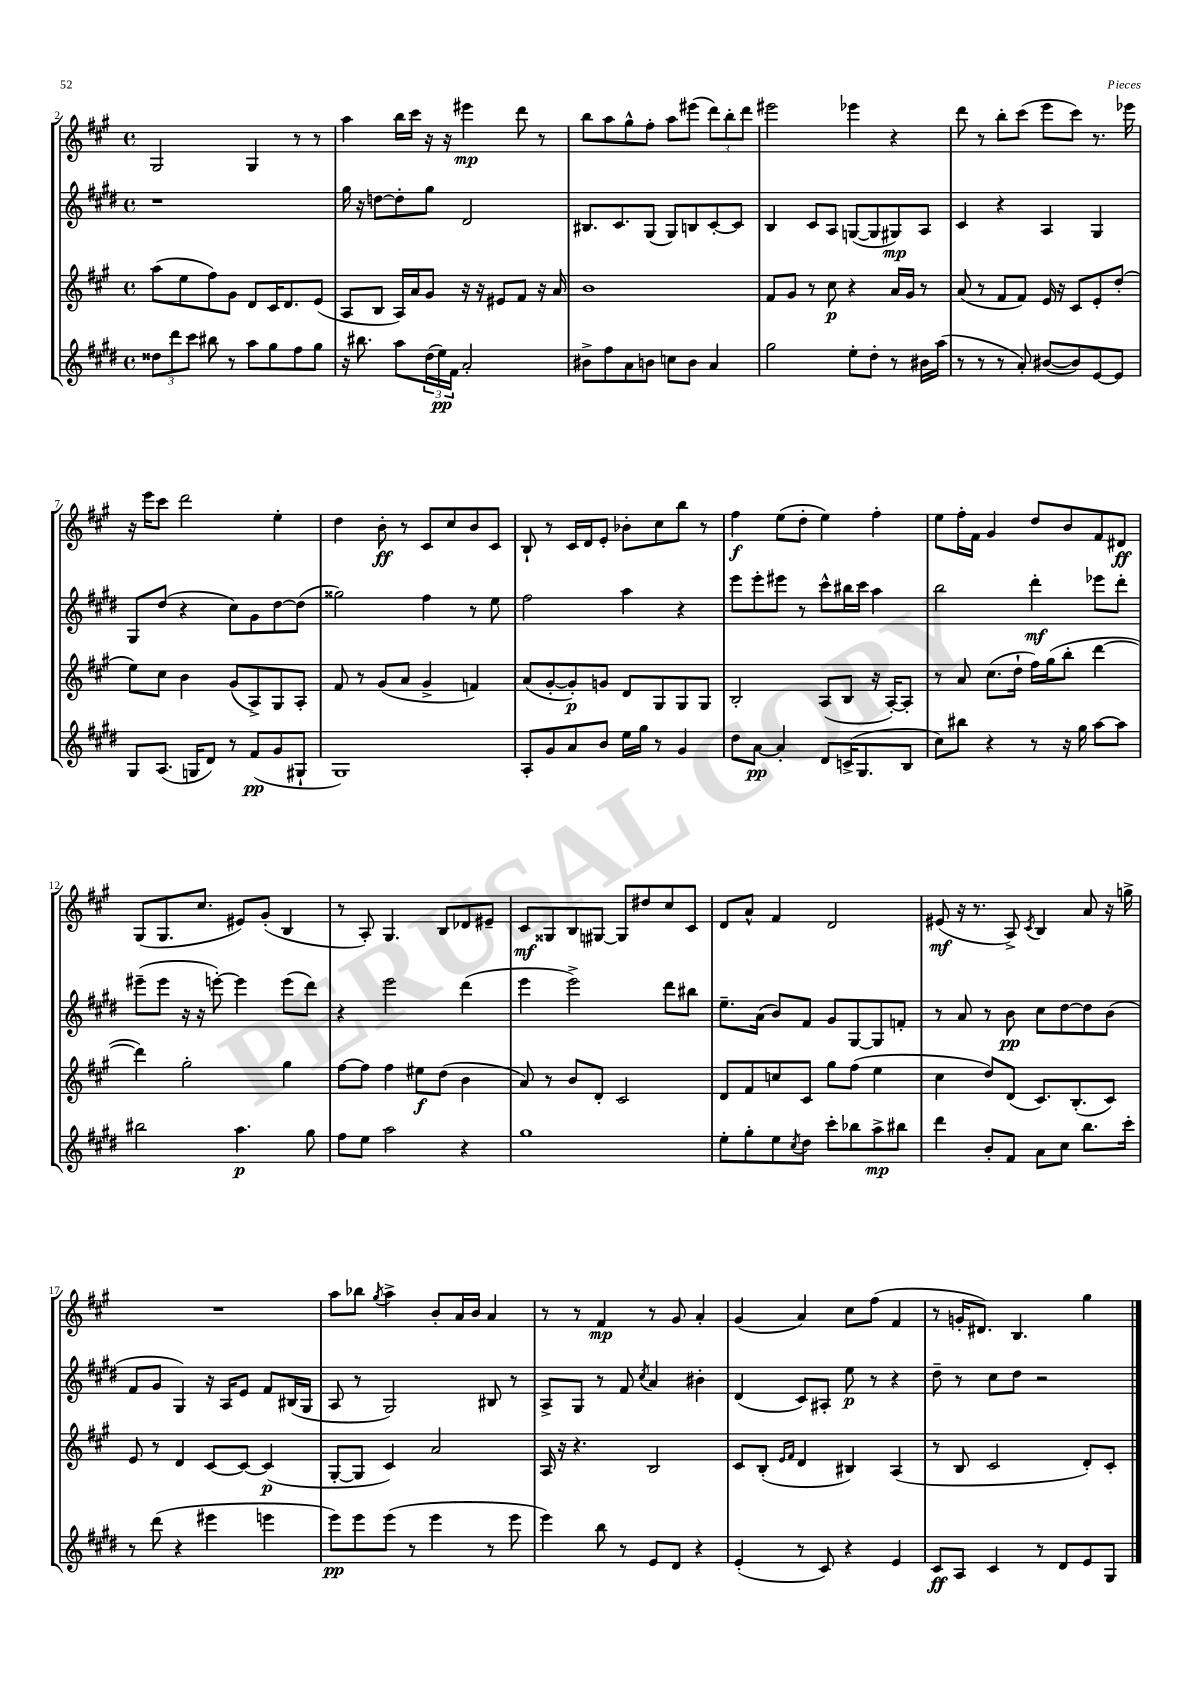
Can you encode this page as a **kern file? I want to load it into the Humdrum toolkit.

**kern	**kern	**kern	**kern
*staff4	*staff3	*staff2	*staff1
*clefG2	*clefG2	*clefG2	*clefG2
*k[f#c#g#d#]	*k[f#c#g#]	*k[f#c#g#d#]	*k[f#c#g#]
*M4/4	*M4/4	*M4/4	*M4/4
*met(c)	*met(c)	*met(c)	*met(c)
12dd##	(8aa	1r	2G#
12ddd#	.	.	.
.	8ee	.	.
12ccc#	.	.	.
8bb#	8ff#)	.	.
8r	8g#	.	.
8aa	8d	.	4G#
8gg#	16c#	.	.
.	8.d	.	.
8ff#	.	.	8r
8gg#	(8e	.	8r
=	=	=	=
16r	8A	16gg#	4aa
8.bb#	.	16r	.
.	8B	[8dd	.
8aa	16A)	8dd']	16bb
.	16a	.	16ccc#
(24dd#	8g#	8gg#	16r
24ee)	.	.	.
.	.	.	16r
24f#	.	.	.
2a'	16r	2d#	4eee#
.	16r	.	.
.	8e#	.	.
.	8f#	.	8ddd
.	16r	.	8r
.	16a	.	.
=	=	=	=
8b#^	1b	8.B#	8bb
8ff#	.	.	8aa
.	.	8.c#	.
8a	.	.	8gg#^^
8b	.	(8G#	8ff#'
8cc	.	8G#)	8aa
8b	.	8B	(8eee#
4a	.	[8c#'	12ddd)
.	.	.	12bb'
.	.	8c#]	.
.	.	.	12ddd
=	=	=	=
2gg#	8f#	4B	2eee#
.	8g#	.	.
.	8r	8c#	.
.	8cc#	8A	.
8ee'	4r	([8G	4eee-
8dd#'	.	8G]	.
8r	16a	8G#)	4r
.	16g#	.	.
16b#	8r	8A	.
(16aa	.	.	.
=	=	=	=
8r	(8a	4c#	8ddd
8r	8r	.	8r
8r	8f#	4r	8bb'
8a')	8f#)	.	(8ccc#
([8b#	16e	4A	8eee
.	16r	.	.
8b#])	8c#	.	8ccc#)
[8e	8e'	4G#	8.r
8e]	(8dd'	.	.
.	.	.	16eee-
=	=	=	=
8G#	8ee)	8G#	16r
.	.	.	16eee
(8.A	8cc#	(8dd#	8ccc#
.	4b	4r	2ddd
16G	.	.	.
8d#)	.	.	.
8r	(8g#	8cc#)	.
(8f#	8A^)	8g#	.
8g#	8G#	[8dd#	4ee'
8G#`	8A'	(8dd#]	.
=	=	=	=
1G#)	8f#	2gg##)	4dd
.	8r	.	.
.	(8g#	.	8b'
.	8a	.	8r
.	4g#^	4ff#	8c#
.	.	.	8cc#
.	4f)	8r	8b
.	.	8ee	8c#
=	=	=	=
8A'	(8a	2ff#	8B`
8g#	[8g#'	.	8r
8a	8g#'])	.	16c#
.	.	.	16d
8b	8g	.	8e'
16ee	8d	4aa	8b-'
16gg#	.	.	.
8r	8G#	.	8cc#
4g#	8G#	4r	8bb
.	8G#	.	8r
=	=	=	=
8dd#	2B'	8eee	4ff#
[8a	.	8eee'	.
4a']	.	8eee#	(8ee
.	.	8r	8dd'
8d#	(8A	8ccc#^^	4ee)
(16c^	8B	16bb#	.
8.G#	.	16ccc#	.
.	16r	4aa	4ff#'
.	[16A')	.	.
8B	8A']	.	.
=	=	=	=
8cc#)	8r	2bb	8ee
8bb#	8a	.	16ff#'
.	.	.	16f#
4r	(8.cc#	.	4g#
.	16dd`	.	.
8r	16ff#)	4ddd#'	8dd
.	(16gg#	.	.
16r	8bb'	.	8b
16gg#	.	.	.
[8aa	[4ddd	8eee-	8f#
8aa]	.	8ddd#'	8d#
=	=	=	=
2bb#	4ddd])	(8eee#~	(8G#
.	.	8eee#	8.G#
.	2gg#'	16r	.
.	.	16r	8.cc#
.	.	[8eee')	.
4.aa	.	4eee]	8e#)
.	.	.	(8g#'
.	4gg#	(8eee	4B
8gg#	.	8ddd#)	.
=	=	=	=
8ff#	[8ff#	4r	8r
8ee	8ff#]	.	8A')
2aa	4ff#	2eee	4.G#
.	8ee#	.	.
.	(8dd	.	8B
4r	4b	(4ddd#	8d-
.	.	.	8e#~
=	=	=	=
1gg#	8a)	4eee	8c#
.	8r	.	8G##
.	8b	2eee^)	8B
.	8d'	.	[8G#
.	2c#	.	8G#]
.	.	.	8dd#
.	.	8ddd#	8cc#
.	.	8bb#	8c#
=	=	=	=
8ee'	8d	8.ee~	8d
8gg#'	8f#	.	8a^^
.	.	(16a	.
8ee	8cc	8b)	4f#
8qcc#	.	.	.
8dd#	8c#	8f#	.
8ccc#'	8gg#	8g#	2d
8bb-	(8ff#	[8G#	.
8aa^	4ee	8G#]	.
8bb#	.	8f'	.
=	=	=	=
4ddd#	4cc#	8r	(8e#
.	.	8a	16r
.	.	.	8.r
8b'	8dd)	8r	.
8f#	(8d	8b	8A^)
.	.	.	8qc#
8a	8.c#)	8cc#	4B
8cc#	.	[8dd#	.
.	(8.B'	.	.
8.bb	.	8dd#]	8a
.	8c#)	(8b	16r
16ccc#'	.	.	16gg^
=	=	=	=
8r	8e	8f#	1r
(8ddd#	8r	8g#	.
4r	4d	4G#)	.
4eee#	[8c#	16r	.
.	.	16A	.
.	8c#_	8e	.
4eee	(4c#]	8f#	.
.	.	(16B#	.
.	.	16G#	.
=	=	=	=
8eee)	[8G#'	8A	8aa
8eee	8G#]	8r	8bb-
.	.	.	8qgg#
(8eee	4c#)	2G#)	4aa^
8r	.	.	.
4eee	2a	.	8b'
.	.	.	16a
.	.	.	16b
8r	.	8B#	4a
8eee	.	8r	.
=	=	=	=
4eee)	16A	8A^	8r
.	16r	.	.
.	4.r	8G#	8r
8bb	.	8r	4f#
8r	.	8f#	.
.	.	8qcc#	.
8e	2B	4a	8r
8d#	.	.	8g#
4r	.	4b#'	4a'
=	=	=	=
(4e'	8c#	(4d#	(4g#
.	(8B'	.	.
.	16qqe	.	.
.	16qqf#	.	.
8r	4d	8c#)	4a)
8c#)	.	8A#'	.
4r	4B#)	8ee	8cc#
.	.	8r	(8ff#
4e	(4A	4r	4f#
=	=	=	=
8c#	8r	8dd#~	8r
8A	8B	8r	16g'
.	.	.	8.d#)
4c#	2c#	8cc#	.
.	.	8dd#	4.B
8r	.	2r	.
8d#	.	.	.
8e	8d')	.	4gg#
8G#	8c#'	.	.
==	==	==	==
*-	*-	*-	*-
